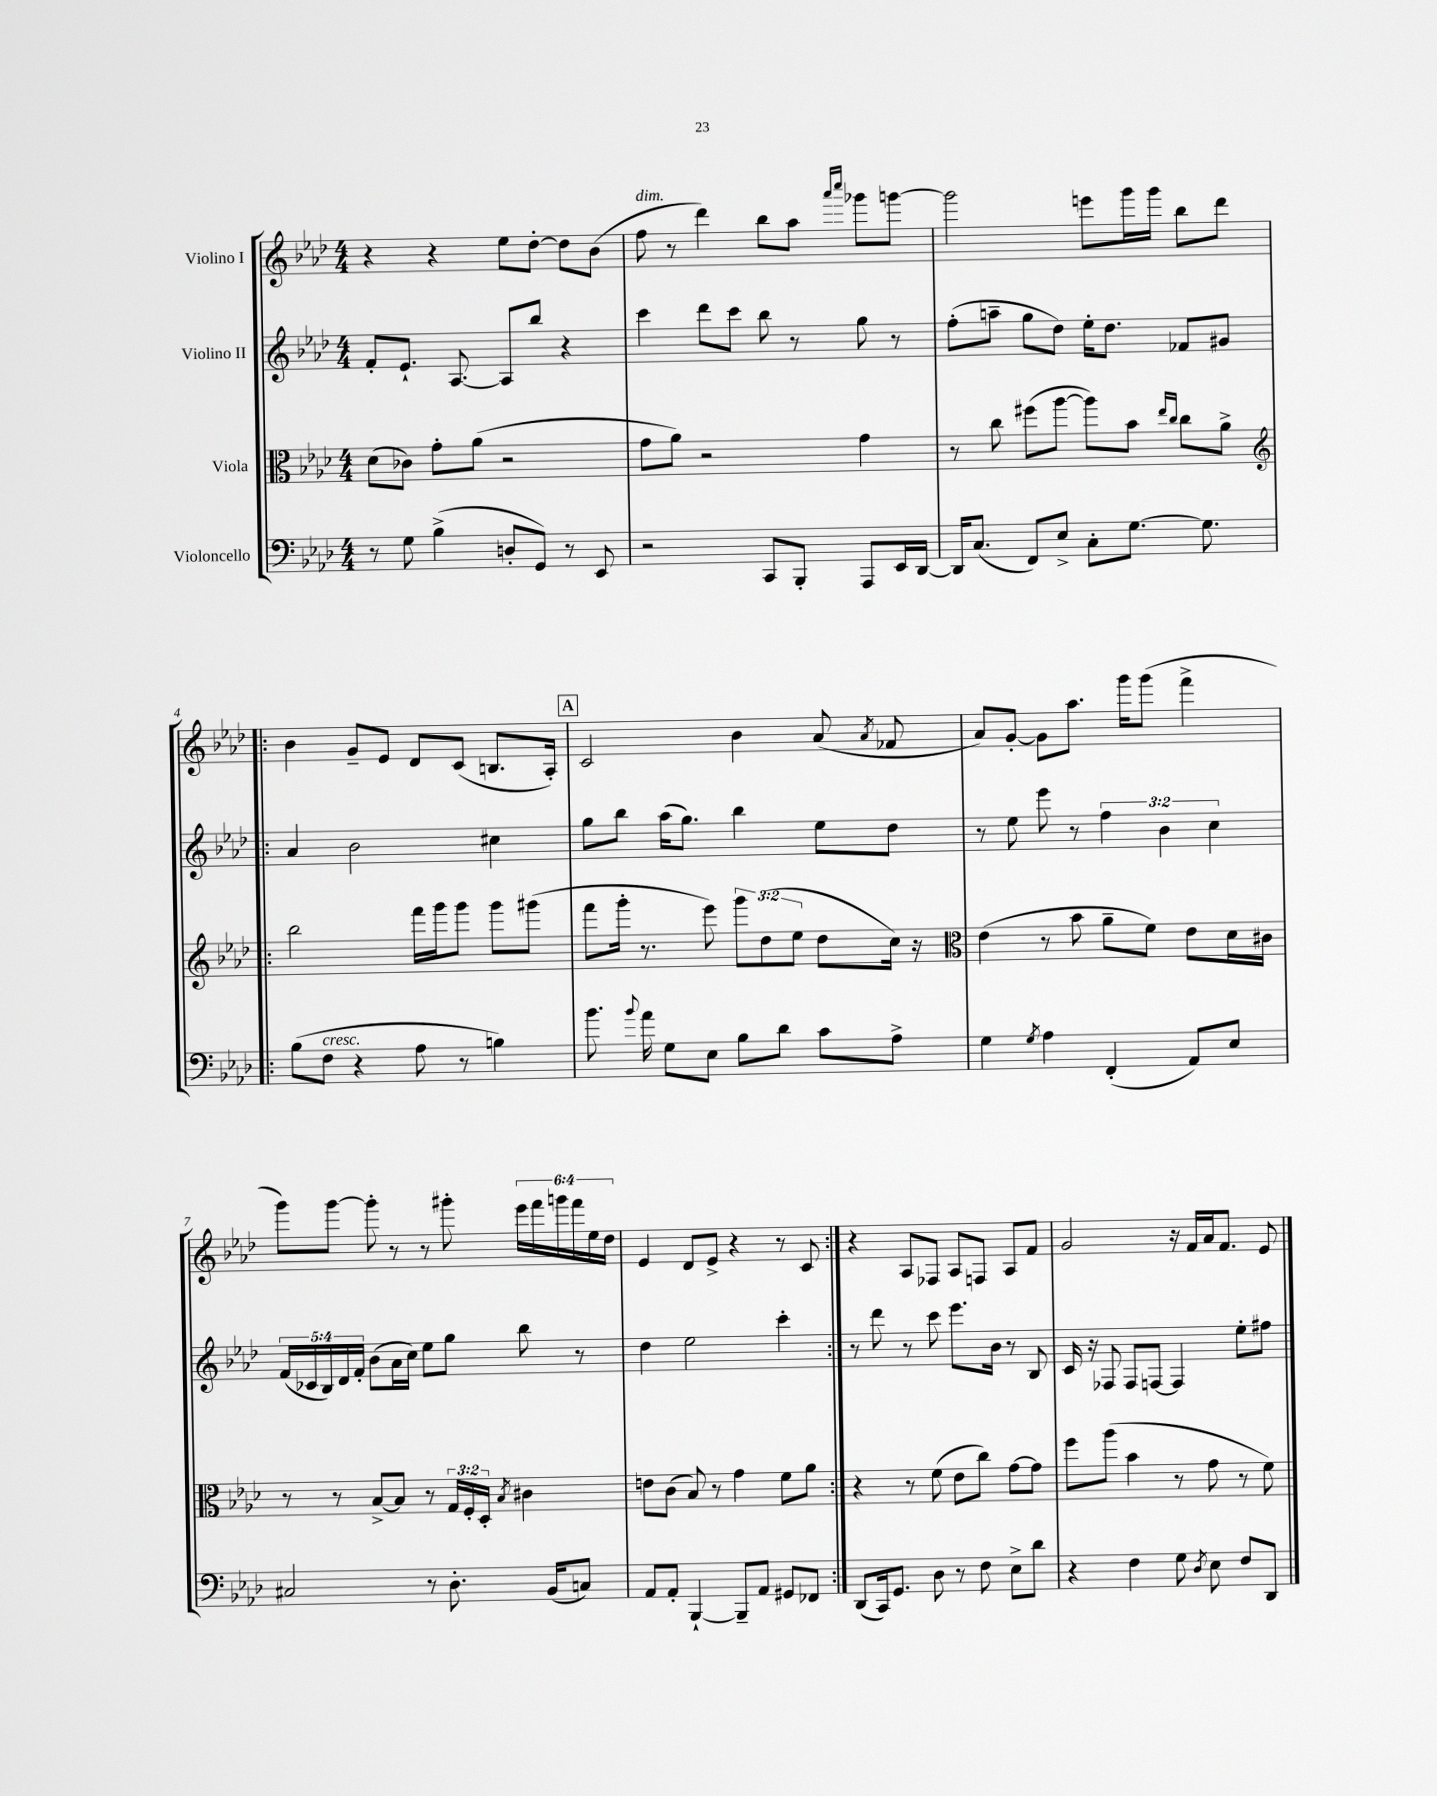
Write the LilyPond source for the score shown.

<<
\new StaffGroup <<
\new Staff = "s0" \with { instrumentName = "Violino I" } {
    \clef treble \key aes \major \numericTimeSignature \time 4/4 \override Staff.TupletNumber.text = #tuplet-number::calc-fraction-text
    \autoBeamOff r4 r4 ees''8[ des''8]~-. des''8[ bes'8]( |
    f''8^\markup { \italic "dim." } r8 des'''4) bes''8[ aes''8] \grace { aes'''16[ c''''16] } ges'''8[ g'''8]~ |
    g'''2 e'''8[ g'''16 g'''16] bes''8[ des'''8] |
    \repeat volta 2 { bes'4 g'8[-- ees'8] des'8[ c'8]( b8.[ aes16]-.) |
    \mark \markup { \box "A" } c'2 bes'4 aes'8( \acciaccatura { aes'8 } fes'8 |
    aes'8[) g'8]~-. g'8[ aes''8.] g'''16[ g'''8]( f'''4-> |
    g'''8[) g'''8]~ g'''8-. r8 r8 gis'''8-. \tuplet 6/4 { ees'''16[ f'''16 g'''16 f'''16 ees''16 des''16] } |
    ees'4 des'8[ ees'8]-> r4 r8 c'8 | }
    r4 aes8[ fes8] aes8[ f8] aes8[ f'8] |
    g'2 r16 f'16[ aes'16 f'8.] ees'8 \bar "|." |
}
\new Staff = "s1" \with { instrumentName = "Violino II" } {
    \clef treble \key aes \major \numericTimeSignature \time 4/4 \override Staff.TupletNumber.text = #tuplet-number::calc-fraction-text
    \autoBeamOff f'8[-. ees'8.]-! aes8.~ aes8[ bes''8] r4 |
    c'''4 des'''8[ c'''8] bes''8 r8 g''8 r8 |
    f''8[-.( a''8]-- g''8[ des''8]) ees''16[-. des''8.] fes'8[ gis'8] |
    \repeat volta 2 { aes'4 bes'2 cis''4 |
    \mark \markup { \box "A" } g''8[ bes''8] aes''16[( g''8.]) bes''4 ees''8[ des''8] |
    r8 ees''8 ees'''8 r8 \tuplet 3/2 { f''4 bes'4 c''4 } |
    \tuplet 5/4 { f'16[( ces'16 bes16) des'16 f'16]-. } bes'8[( aes'16 c''16]) ees''8[ g''8] bes''8 r8 |
    des''4 ees''2 c'''4-. | }
    r8 des'''8 r8 c'''8 ees'''8.[ bes'16] r8 bes8 |
    c'16 r16 fes8 fes8[ f8]~ f4 ees''8[-. fis''8] \bar "|." |
}
\new Staff = "s2" \with { instrumentName = "Viola" } {
    \clef alto \key aes \major \numericTimeSignature \time 4/4 \override Staff.TupletNumber.text = #tuplet-number::calc-fraction-text
    \autoBeamOff des'8[( ces'8]) g'8[-. aes'8]( r2 |
    g'8[ aes'8]) r2 g'4 |
    r8 c''8 fis''8[( aes''8]~ aes''8[) bes'8] \grace { ees''16[ c''16] } c''8[ aes'8]-> |
    \repeat volta 2 { \clef treble bes''2 f'''16[ g'''16 g'''8] g'''8[ gis'''8]( |
    \mark \markup { \box "A" } f'''8[ g'''16]-. r8. ees'''8) \tuplet 3/2 { g'''8[ des''8( ees''8] } des''8[ c''16]) r16 |
    \clef alto ees'4( r8 bes'8 aes'8[-- f'8]) ees'8[ des'16 cis'16] |
    r8 r8 bes8[~-> bes8] r8 \tuplet 3/2 { g16[ f16-. des16]-. } \acciaccatura { bes8 } cis'4 |
    e'8[ c'8]( bes8) r8 g'4 f'8[ aes'8] | }
    r4 r8 f'8( ees'8[ c''8]) g'8[~ g'8] |
    f''8[ aes''8]( bes'4 r8 g'8 r8 f'8) \bar "|." |
}
\new Staff = "s3" \with { instrumentName = "Violoncello" } {
    \clef bass \key aes \major \numericTimeSignature \time 4/4
    \autoBeamOff r8 g8 bes4->( d8[-. g,8]) r8 ees,8 |
    r2 c,8[ bes,,8]-. aes,,8[ ees,16 des,16]~ |
    des,16[ c8.]( f,8[) ees8]-> c8[-. g8.]~ g8. |
    \repeat volta 2 { bes8[( f8]^\markup { \italic "cresc." } r4 aes8 r8 b4) |
    \mark \markup { \box "A" } bes'8. \appoggiatura { bes'8 } aes'16 g8[ ees8] bes8[ des'8] c'8[ aes8]-> |
    g4 \acciaccatura { g8 } aes4 f,4-.( aes,8[) ees8] |
    cis2 r8 des8.-. bes,16[( c8]) |
    aes,8[ aes,8]-. bes,,4~-! bes,,8[-- aes,8] gis,8[ fes,8] | }
    des,8[( c,16) g,8.] des8 r8 f8 ees8[-> des'8] |
    r4 f4 g8 \acciaccatura { des8 } ees8 f8[ des,8] \bar "|." |
}
>>
>>
